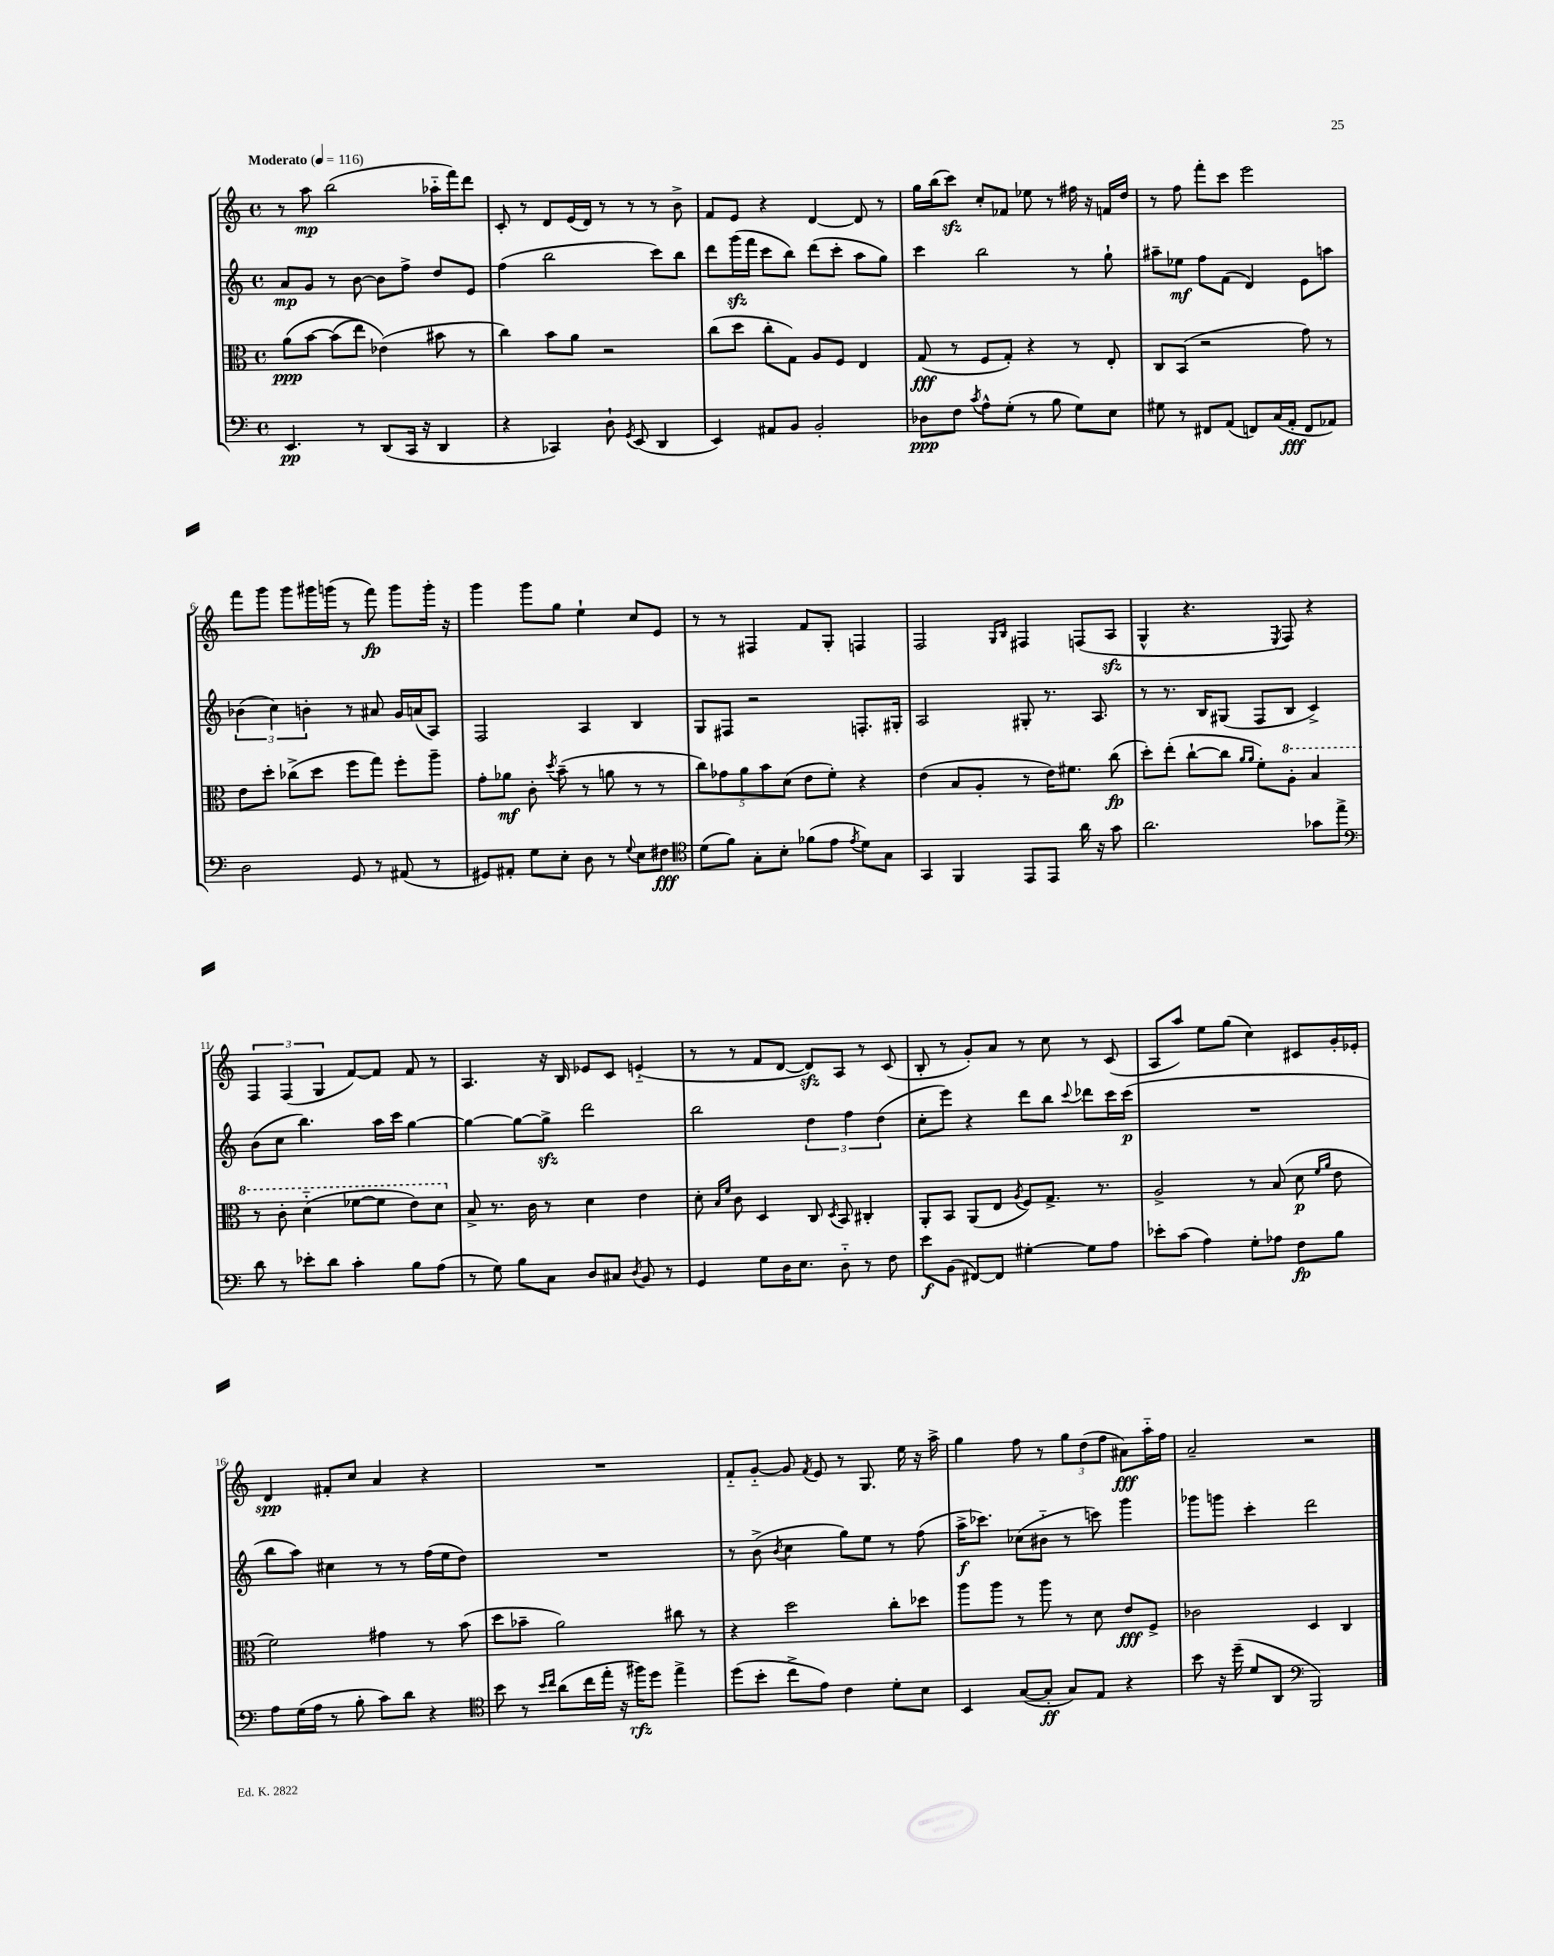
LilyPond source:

<<
\new StaffGroup <<
\new Staff = "s0" {
    \clef treble \key c \major \defaultTimeSignature \time 4/4 \tempo "Moderato" 4 = 116
    \autoBeamOff r8 a''8\mp b''2( aes''16[-_ f'''16) d'''8] |
    c'8-. r8 d'8[ e'16( d'16]) r8 r8 r8 b'8-> |
    f'8[ e'8] r4 d'4~ d'8 r8 |
    g''16[ b''16( c'''8]\sfz) c''8[-. fes'8] ees''8 r8 fis''16 r16 f'16[ d''16] |
    r8 f''8 f'''8[-. c'''8] e'''2 |
    f'''8[ g'''8] g'''8[ gis'''16 g'''16]( r8 f'''8\fp) g'''8[ g'''16]-. r16 |
    g'''4 g'''8[ g''8] e''4-! c''8[ e'8] |
    r8 r8 fis4 f'8[ g8]-. f4 |
    f2 \grace { g16[ b16] } fis4 f8[( a8]\sfz |
    g4-^ r4. \acciaccatura { e8 } f8) r4 |
    \tuplet 3/2 { f4 f4( g4 } f'8[~) f'8] f'8 r8 |
    a4. r16 b16 ees'8[ c'8] e'4-_( |
    r8 r8 f'8[ d'8]~ d'8[\sfz) a8] r8 c'8( |
    b8-. r8 g'8[-.) a'8] r8 c''8 r8 c'8( |
    a8[ a''8]) e''8[ g''8]( c''4) cis'8[ g'16-. ees'16]-. |
    d'4\spp fis'8[-. c''8] a'4 r4 |
    R1 |
    f'8[-_ g'8]~-_ g'8 \acciaccatura { f'8 } e'8 r8 g8. e''16 r16 a''16-> |
    g''4 f''8 r8 \tuplet 3/2 { g''8[ d''8( f''8] } ais'8[\fff) a''16-_ f''16] |
    a'2-- r2 \bar "|." |
}
\new Staff = "s1" {
    \clef treble \key c \major \defaultTimeSignature \time 4/4
    \autoBeamOff a'8[\mp g'8] r8 b'8~ b'8[ f''8]-> d''8[ e'8] |
    f''4( b''2 c'''8[) b''8] |
    d'''8[ g'''16\sfz( f'''16] c'''8[ b''8]) d'''8[( c'''8]-. a''8[ g''8]) |
    c'''4 b''2 r8 g''8-! |
    ais''8[-- ees''8]\mf f''8[ f'8]( d'4) e'8[ a''8] |
    \tuplet 3/2 { bes'4( c''4) b'4-. } r8 ais'8 g'16[ a'16( a8]) |
    f2 a4 b4 |
    g8[ fis8] r2 f8.[-. gis16]-. |
    a2 gis8-. r8. a8. |
    r8 r8. b16[ gis8]( f8[ b8] c'4->) |
    b'8[( c''8] b''4.) a''16[ c'''16] g''4~ |
    g''4~ g''8[~ g''8]->\sfz d'''2 |
    b''2 \tuplet 3/2 { d''4 f''4 d''4( } |
    c''8[-. e'''8]) r4 d'''8[ b''8] \appoggiatura { c'''8 } des'''8[ c'''16 c'''16]\p( |
    R1 |
    b''8[ a''8]) cis''4 r8 r8 f''16[( e''16 d''8]) |
    R1 |
    r8 b'8->( \acciaccatura { b'8 } c''4 g''8[) e''8] r8 f''8( |
    a''16[->\f ces'''8.]) ces''8[( bis'8]-_ r8 c'''8) g'''4 |
    ges'''8[ g'''8] c'''4-. d'''2 \bar "|." |
}
\new Staff = "s2" {
    \clef alto \key c \major \defaultTimeSignature \time 4/4
    \autoBeamOff a'8[\ppp\( b'8]~ b'8[( e''8]) ees'4(\) bis'8 r8 |
    c''4) b'8[ a'8] r2 |
    c''8[( d''8] c''8[-. g8]) a8[ f8] e4 |
    g8\fff( r8 f8[ g8]-.) r4 r8 e8-. |
    c8[ b,8]( r2 g'8) r8 |
    e'8[ d''8]-. ces''8[->( d''8] f''8[ g''8]) f''8[-. a''8]-- |
    g'8[-. aes'8]\mf c'8-. \acciaccatura { d''8 } b'8--( r8 a'8 r8 r8 |
    \tuplet 5/4 { c''8[) ges'8 a'8 b'8 d'8]( } e'8[ f'8]-.) r4 |
    e'4( b8[ a8]-. r8 e'16[) fis'8.] c''8\fp( |
    d''8[-.) e''8]-.( c''8[~-! c''8] \grace { a'16[ a'16] } f'8[-.) \ottava #1 a'8]-. b'4 |
    r8 c''8-. d''4-_( fes''8[~ fes''8] e''8[) d''8] \ottava #0 |
    b8-> r8. c'16 r8 d'4 e'4 |
    d'8-. \grace { b16[ f'16] } c'8 d4 c8 \acciaccatura { d8 } b,8 cis4-. |
    a,8[-. b,8] a,8[( e8] \acciaccatura { a8 } f8[) g8.]-> r8. |
    a2-> r8 b8( d'8\p \grace { f'16[ a'16] } e'8 |
    f'2) gis'4 r8 b'8( |
    d''8[ bes'8]-- a'2) cis''8 r8 |
    r4 d''2 c''8[-. des''8] |
    a''8[ a''8] r8 a''8 r8 d'8 e'8[\fff f8]-> |
    ces'2 d4 c4 \bar "|." |
}
\new Staff = "s3" {
    \clef bass \key c \major \defaultTimeSignature \time 4/4
    \autoBeamOff e,4.\pp r8 d,8[( c,16] r16 d,4 |
    r4 ces,4) d8-! \acciaccatura { g,8 } e,8( d,4 |
    e,4) ais,8[ b,8] b,2-. |
    des8[\ppp f8] \acciaccatura { c'8 } a8[-^ g8]-.( r8 b8 g8[) e8] |
    gis8 r8 fis,8[ a,8]( f,8[) c16( a,16]-.\fff f,8[ aes,8]) |
    d2 g,8 r8 ais,8( r8 |
    gis,8[) ais,8]-. g8[ e8]-. d8 r8 \appoggiatura { g8 } e8[ fis8]\fff |
    \clef tenor d'8[( f'8]) g8[-. b8]-. fes'8[( e'8] \acciaccatura { e'8 } d'8[) g8] |
    g,4 f,4 e,8[ e,8] a'16 r16 g'8 |
    a'2. ges'8[ e''8]-> |
    \clef bass d'8 r8 ees'8[-. d'8] c'4-. b8[ a8]( |
    r8 g8) b8[ c8] d8[ cis8] \acciaccatura { d8 } b,8 r8 |
    g,4 g8[ d16 e8.] d8-_ r8 f8 |
    e'8[\f b,8]( fis,8[~) fis,8] gis4~-. gis8[ a8] |
    ees'8[-. c'8]( a4) g8[-. aes8] f8[\fp b8] |
    a8[ g16( a16] r8 b8-. c'8[) d'8] r4 |
    \clef tenor b'8 r8 \grace { b'16[ c''16] } a'8[( c''16 e''16]-. r16 fis''16[\rfz) d''8] e''4-> |
    d''8[( b'8]-. c''8[-> e'8]) c'4 d'8[-. b8] |
    b,4 g8[~( g8]-.\ff g8[) e8] r4 |
    b'8 r16 d''16--( d'8[ a,8] \clef bass b,,2) \bar "|." |
}
>>
>>
